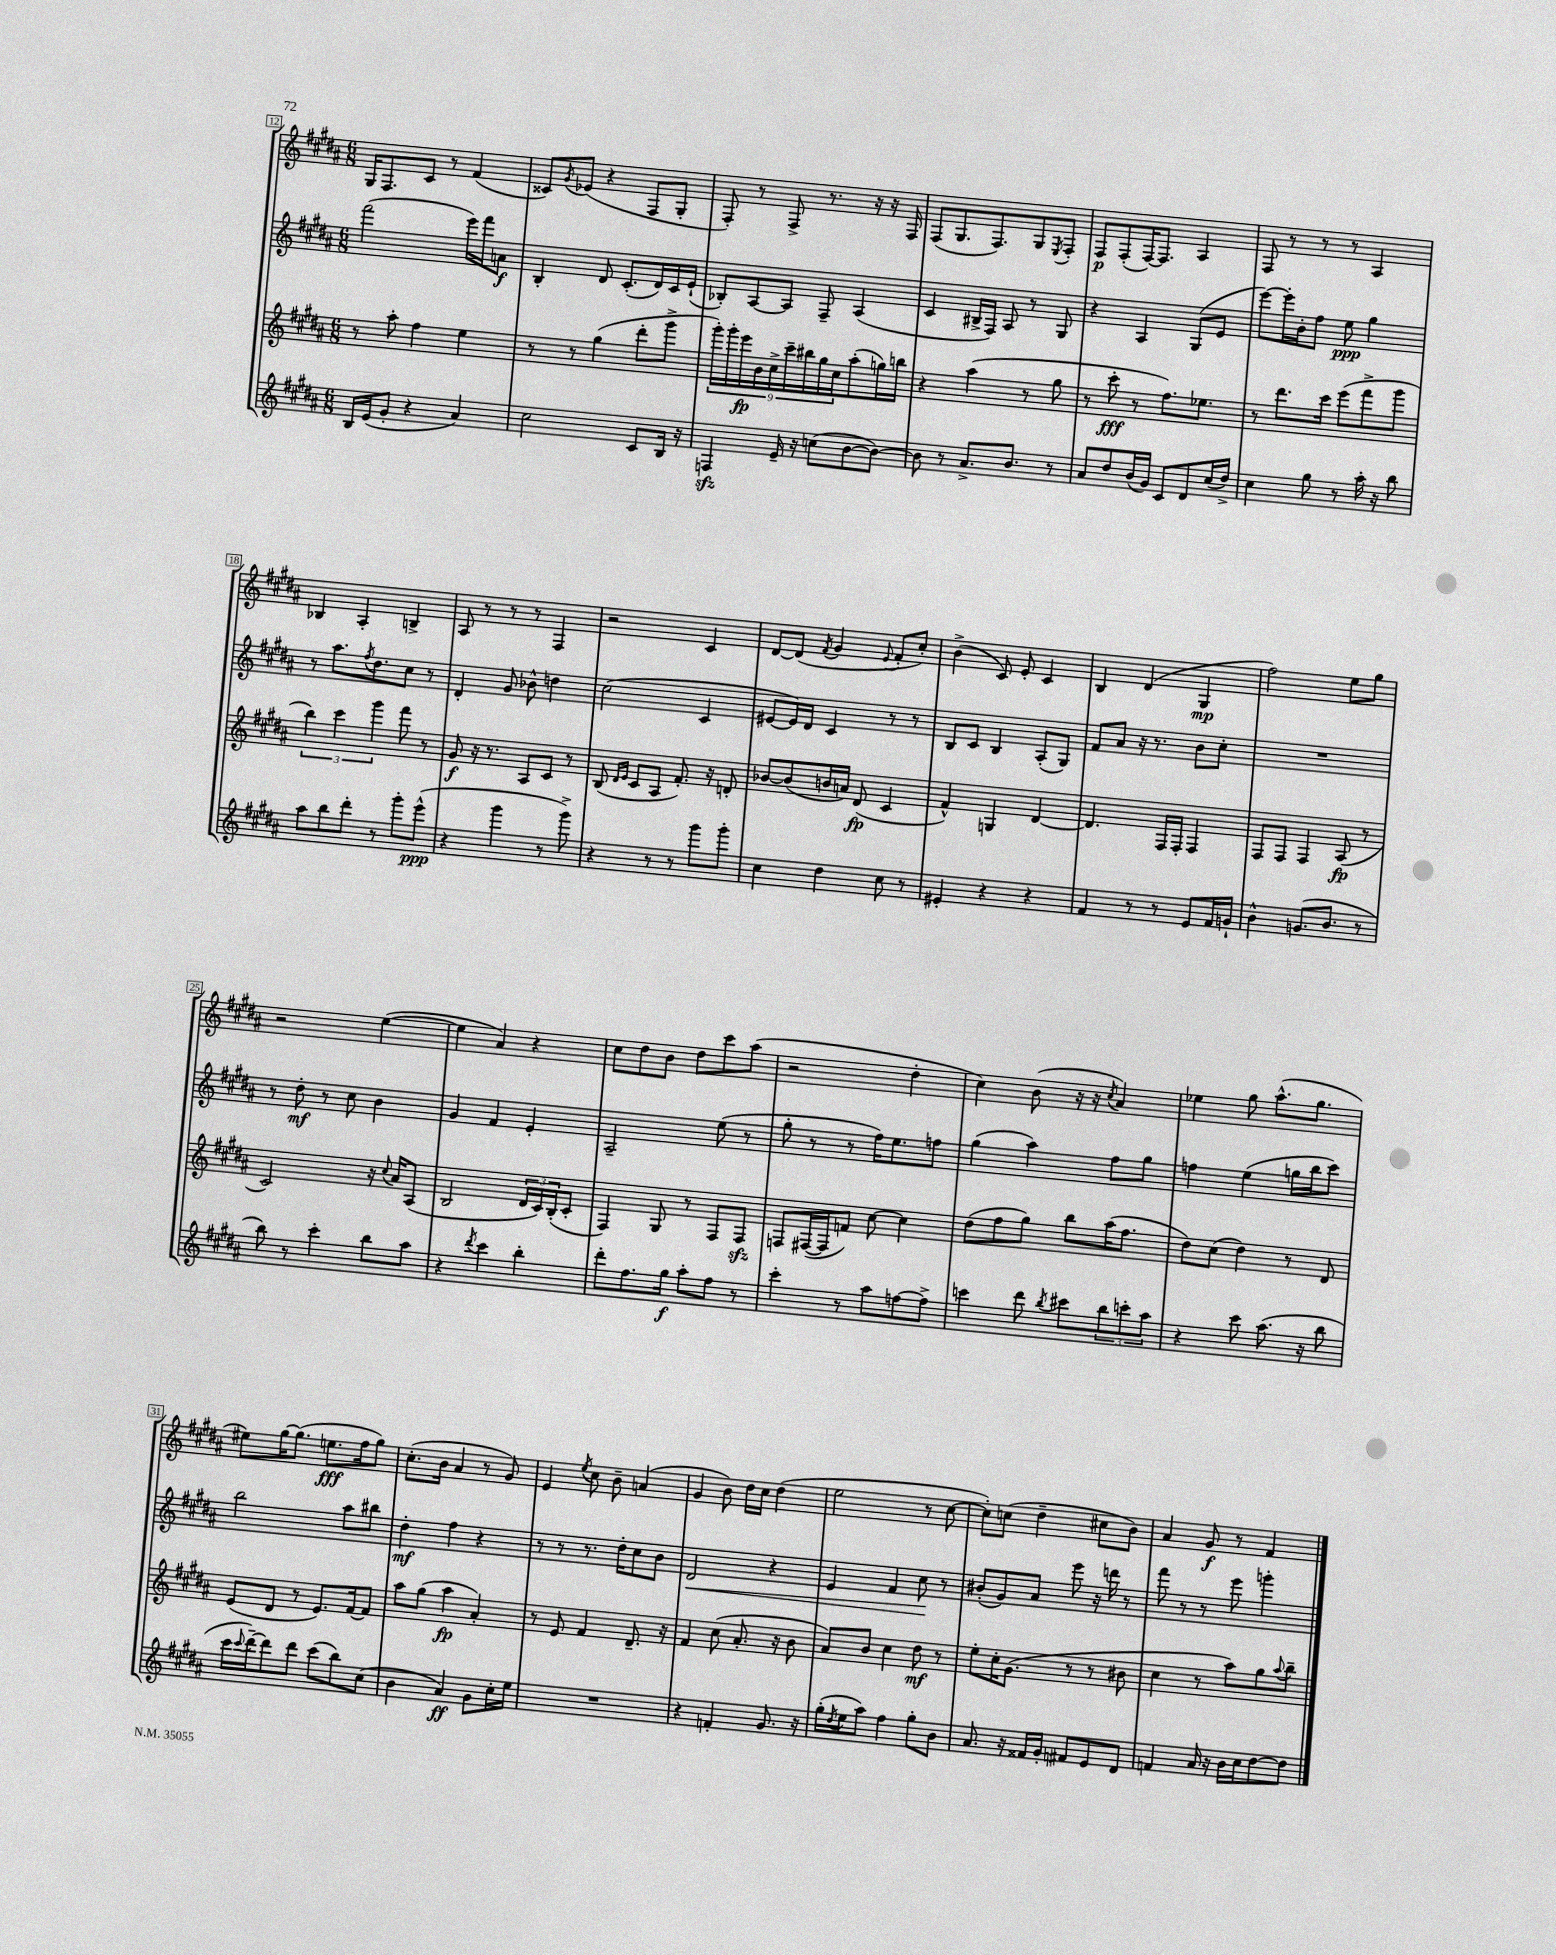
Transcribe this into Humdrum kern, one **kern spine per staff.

**kern	**kern	**kern	**kern
*staff4	*staff3	*staff2	*staff1
*clefG2	*clefG2	*clefG2	*clefG2
*k[f#c#g#d#a#]	*k[f#c#g#d#a#]	*k[f#c#g#d#a#]	*k[f#c#g#d#a#]
*M6/8	*M6/8	*M6/8	*M6/8
16B	8r	(2fff#	16G#
(16e	.	.	8.F#
8g#'	8aa#'	.	.
4r	4ff#	.	8c#
.	.	.	8r
4a#)	4ee	16eee)	(4f#
.	.	16fff#	.
.	.	8a	.
=	=	=	=
2cc#	8r	4B'	8c##)
.	.	.	8qg#
.	8r	.	(8e-
.	(4gg#	8d#	4r
.	.	(8.c#'	.
8c#	8ddd#'	.	8F#
.	.	16d#)	.
16B	8ggg#^	16c#	8G#'
16r	.	(16e`	.
=	=	=	=
4F	18ggg#')	8B-')	8F#')
.	18ggg#'	.	.
.	18eee	.	.
.	.	[8A#	8r
.	18b	.	.
.	18cc#^	.	.
16e~	.	8A#]	8F#^
.	18ccc#~	.	.
16r	.	.	.
.	18bb#	.	.
(8cc	.	8F#~	8.r
.	18gg#	.	.
.	18cc#	.	.
[8b	(8aa#'	(4A#	.
.	.	.	16r
8b_)	16gg)	.	16r
.	16bb	.	16F#
=	=	=	=
8b]	4r	4c#	(8F#
8r	.	.	8.G#
8.a#^	(4aa#	16B#^	.
.	.	16F#)	8.F#)
.	.	8A#	.
8.b	.	.	.
.	8r	8r	8G#
.	.	.	8qE
8r	8gg#	8G#	8F#'
=	=	=	=
8a#	8r	4r	8F#
8dd#	8ccc#'	.	(8F#'
(16b	8r	4A#	[16F#)
16g#)	.	.	8.F#]
8c#	8.ff#)	.	.
8d#	.	(8G#	4A#
.	8.ee-	.	.
(16cc#	.	8e	.
16dd#^)	.	.	.
=	=	=	=
4cc#	8r	[8eee)	8F#
.	8.ddd#	16eee']	8r
.	.	16b'	.
8gg#	.	8ff#	8r
.	16ccc#	.	.
8r	(8eee	8ee	8r
16aa#'	8fff#^	4gg#	4A#
16r	.	.	.
8bb	8ggg#	.	.
=	=	=	=
8aa#	6bb)	8r	4B-
8bb	.	8.aa#	.
.	6ccc#	.	.
8ddd#'	.	.	4A#'
.	.	8qff#	.
.	.	8.dd#	.
.	6ggg#	.	.
8r	.	.	.
8ggg#'	8fff#	8cc#	4B^
(8eee^^	8r	8r	.
=	=	=	=
4r	8g#	4d#'	8A#
.	16r	.	8r
.	8.r	.	.
4ggg#	.	8g#	8r
.	8A#	8b-^^	8r
8r	8c#	4dd	4F#
8ggg#^)	8r	.	.
=	=	=	=
4r	(8B	(2cc#	2r
.	16qqd#	.	.
.	16qqe	.	.
.	8c#	.	.
8r	8A#	.	.
8r	8.f#')	.	.
8ggg#	.	4c#	4c#
.	16r	.	.
8ggg#'	8d'	.	.
=	=	=	=
4cc#	[8b-	[8e#	[8d#
.	(8b-]	16e#])	(8d#]
.	.	16d#	.
.	.	.	8qf#
4dd#	16b	4c#	4g#
.	16a)	.	.
.	(8d#	.	.
.	.	.	8qqe
8cc#	4c#	8r	8f#'
8r	.	8r	8cc#')
=	=	=	=
4e#'	4f#^^)	8B	(4b^
.	.	8c#	.
4r	4G	4B	8c#)
.	.	.	8e'
4r	[4d#	(8A#'	4c#
.	.	8G#)	.
=	=	=	=
4f#	4.d#]	8f#	4B
.	.	8a#	.
8r	.	16r	(4d#
.	.	8.r	.
8r	16F#	.	.
.	16F#'	.	.
8e	4F#	8b	4G#
16f#	.	8cc#'	.
16g`	.	.	.
=	=	=	=
4b^^	8F#	2.r	2ff#)
.	8F#	.	.
(8.g	4F#	.	.
8.b	.	.	.
.	(8A#	.	8ee
8r	8r	.	8gg#
=	=	=	=
8bb)	2c#)	8r	2r
8r	.	8dd#'	.
4ccc#'	.	8r	.
.	.	8cc#	.
8bb	16r	4b	([4ee
.	8qqcc#	.	.
.	16a#	.	.
8aa#	(8A#	.	.
=	=	=	=
4r	2B	4g#	4ee]
8qddd#	.	.	.
4ccc#	.	4f#	4a#)
4bb'	24d#	4e'	4r
.	24c#)	.	.
.	(24B'	.	.
.	8c#'	.	.
=	=	=	=
8ddd#'	4F#)	2A#~	8cc#
8.ff#	.	.	8dd#
.	8G#	.	8b
16gg#	.	.	.
8aa#'	8r	.	8dd#
8ff#	8F#	(8ee	8ccc#
8r	8F#	8r	(8aa#
=	=	=	=
4ccc#'	8F	8gg#'	2r
.	([16F#	8r	.
.	16F#]	.	.
8r	8f)	8r	.
8aa#	[8cc#	16ff#)	.
.	.	8.ee	.
[8ff	4cc#]	.	4dd#'
8ff^]	.	8ff	.
=	=	=	=
4ccc	(8dd#	(4gg#	4cc#)
.	8ff#	.	.
8ddd#	8gg#)	4aa#)	(8b
8qbb	.	.	.
8ccc#	8bb	.	16r
.	.	.	16r
.	.	.	8qcc#
12bb	(16aa#	8ff#	4a#)
.	8.ff#	.	.
12ccc'	.	.	.
.	.	8gg#	.
12aa#	.	.	.
=	=	=	=
4r	8dd#)	4ff	4ee-
.	(8cc#	.	.
8ccc#	4dd#)	(4ee	8gg#
(8.aa#	.	.	(8.aa#^^
.	8r	16gg	.
16r	.	16bb	8.gg#
8bb	8d#	8ccc#)	.
=	=	=	=
16ccc#	(8e	2bb	8ee#)
8qqccc#	.	.	.
[16ddd#~)	.	.	.
8ddd#]	8d#	.	[16gg#
.	.	.	(8.gg#]
8ddd#	8r	.	.
(8ccc#	8.e)	.	8.ee
8bb)	.	8aa#	.
.	[16f#	.	16ff#
(8cc#	8f#]	8bb#	8gg#)
=	=	=	=
4b	8aa#	4dd#'	(8.cc#'
.	(8gg#	.	.
.	.	.	16b
4a#)	4aa#	4ff#	4a#
8g#	4a#')	4r	8r
16cc#'	.	.	8g#)
16ee	.	.	.
=	=	=	=
2.r	8r	8r	4e
.	8e	8r	.
.	.	.	8qee
.	4f#	8.r	8cc#
.	.	.	8b~
.	.	16dd#'	.
.	8.d#~	8cc#	(4a
.	.	8b	.
.	16r	.	.
=	=	=	=
4r	4f#	2d#	4g#
4f'	(8cc#	.	8b)
.	8.a#'	.	16dd#
.	.	.	16cc#
8.g#	.	4r	(4dd#
.	16r	.	.
.	8b	.	.
16r	.	.	.
=	=	=	=
(16gg#'	8a#)	4e	2ee
8qdd#	.	.	.
16ee	.	.	.
8aa#)	8b	.	.
4ff#	4cc#	4f#	.
8gg#'	8dd#	8cc#	8r
8b	8r	8r	[8cc#
=	=	=	=
8.a#	8ee'	(8b#'	8cc#'])
.	16cc#'	8g#)	(8cc
16r	(8.g#	.	.
16f##	.	8a#	4dd#~
16g#'	.	.	.
8f#	8r	8eee	.
8e	8r	16r	8cc#
.	.	16ddd	.
8d#	8b#	8r	8b)
=	=	=	=
4f	4cc#	8fff#	4a#
.	.	8r	.
16a#	8r	8r	8g#
16r	.	.	.
16b	8aa#)	8eee	8r
16cc#	.	.	.
[8dd#	8gg#	4ggg'	4f#
.	8qqaa#	.	.
8dd#]	8bb~	.	.
==	==	==	==
*-	*-	*-	*-
